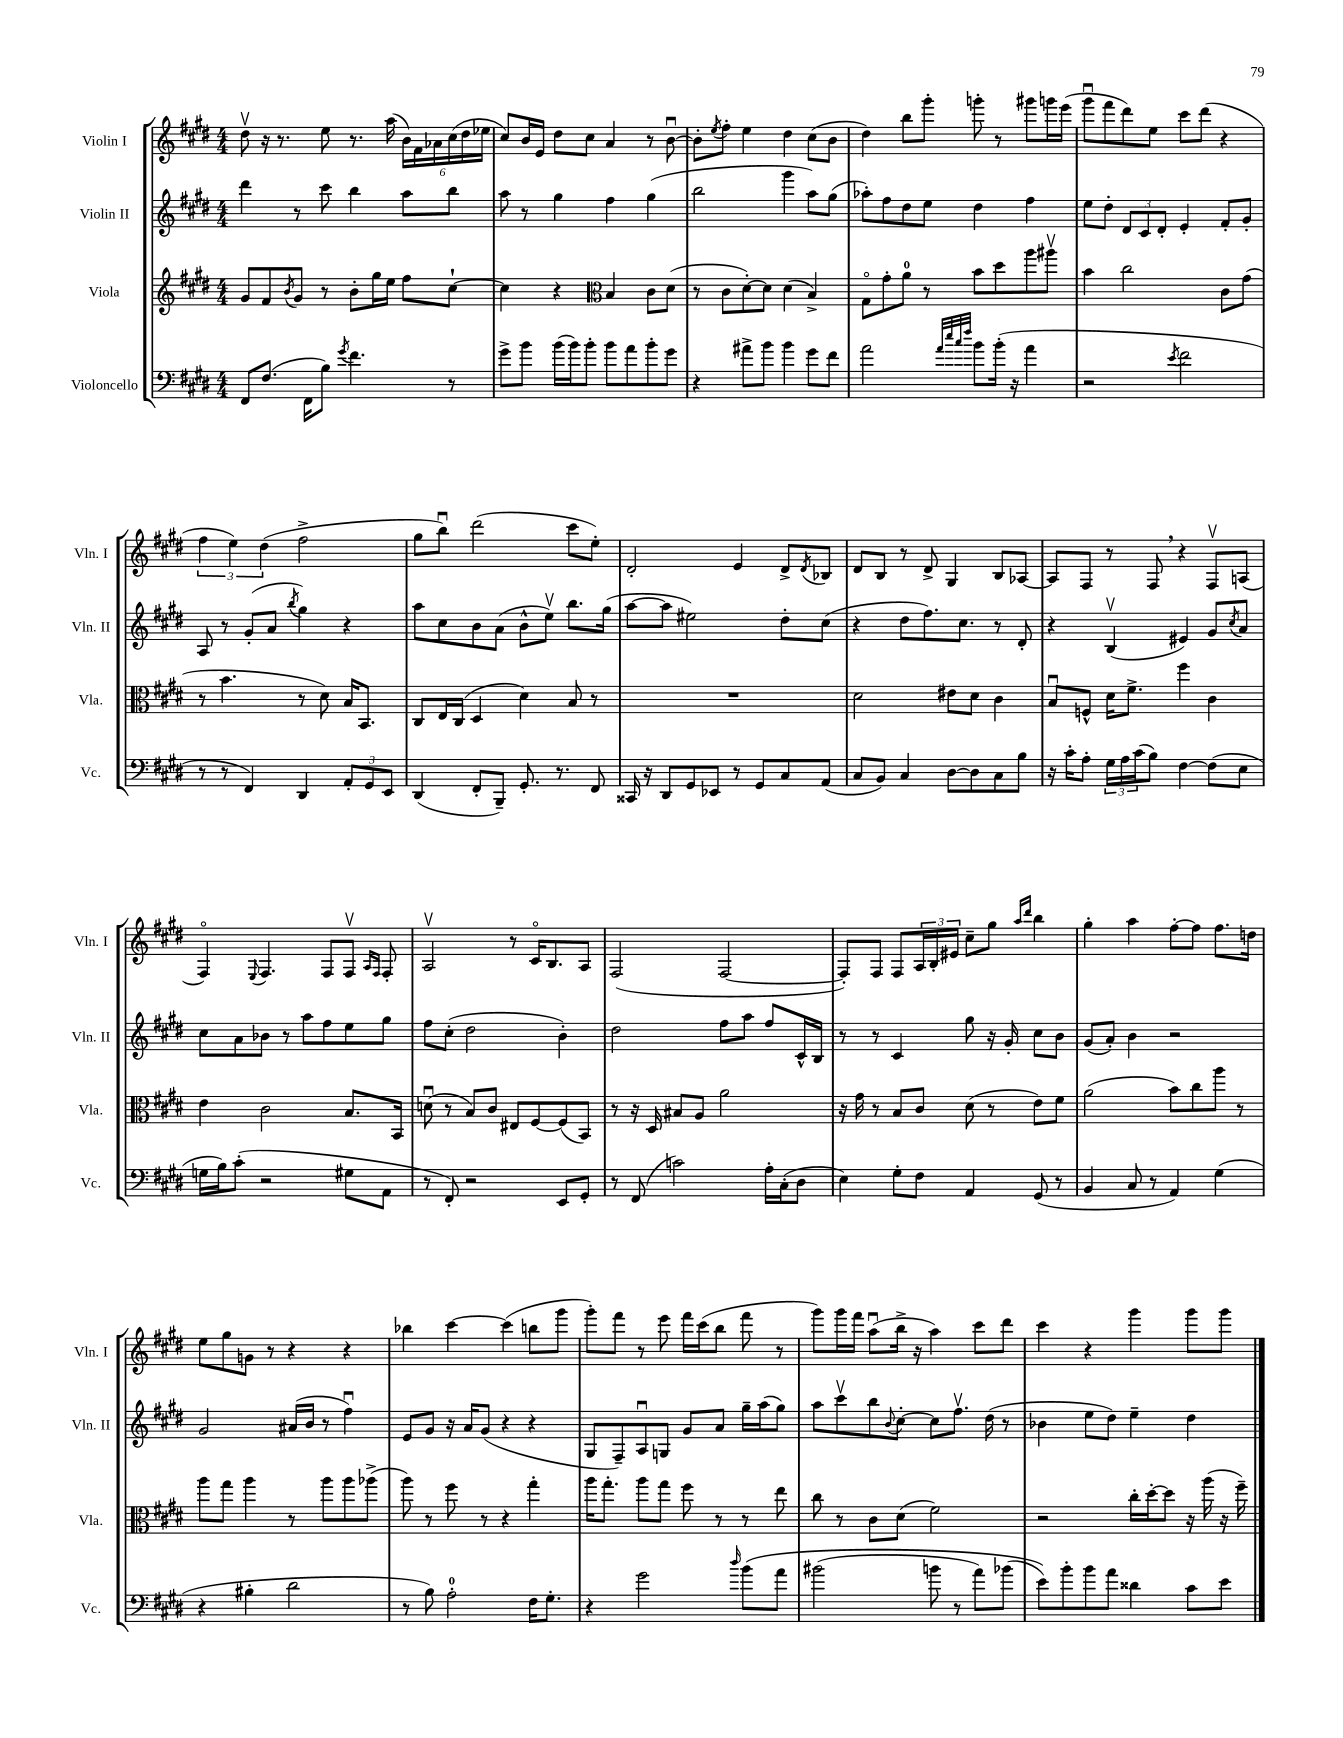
<<
\new StaffGroup <<
\new Staff = "s0" \with { instrumentName = "Violin I" shortInstrumentName = "Vln. I" } {
    \clef treble \key e \major \numericTimeSignature \time 4/4
    dis''8\upbow r16 r8. e''8 r8. a''16( \tuplet 6/4 { b'16) fis'16 aes'16 cis''16( dis''16 ees''16 } |
    cis''8) b'16 e'16 dis''8 cis''8 a'4 r8 b'8~\downbow |
    b'8-. \acciaccatura { e''8 } fis''8-. e''4 dis''4 cis''8( b'8 |
    dis''4) b''8 gis'''8-. g'''8-. r8 gis'''8 g'''16 e'''16( |
    gis'''8\downbow fis'''8 dis'''8) e''8 cis'''8 dis'''8( r4 |
    \tuplet 3/2 { fis''4 e''4) dis''4( } fis''2-> |
    gis''8 b''8\downbow) dis'''2( cis'''8 e''8-.) |
    dis'2-. e'4 dis'8-> \acciaccatura { dis'8 } bes8 |
    dis'8 b8 r8 dis'8-> gis4 b8 aes8~ |
    aes8 fis8 r8 fis8 \breathe r4 fis8\upbow a8( |
    fis4\flageolet) \appoggiatura { e8 } fis4. fis8 fis8\upbow \grace { a16 fis16 } fis8-. |
    a2\upbow r8 cis'16\flageolet b8. a8 |
    fis2( fis2~ |
    fis8-.) fis8 fis8 \tuplet 3/2 { a16 b16-. eis'16 } cis''8-- gis''8 \grace { a''16 dis'''16 } b''4 |
    gis''4-. a''4 fis''8~-. fis''8 fis''8. d''16 |
    e''8 gis''8 g'8 r8 r4 r4 |
    bes''4 cis'''4~ cis'''4( b''8 gis'''8 |
    gis'''8-.) fis'''8 r8 e'''8 fis'''16 cis'''16( b''8 fis'''8 r8 |
    gis'''8) gis'''16 fis'''16 a''8\downbow( b''16-> r16 a''4) cis'''8 dis'''8 |
    cis'''4 r4 gis'''4 gis'''8 gis'''8 \bar "|." |
}
\new Staff = "s1" \with { instrumentName = "Violin II" shortInstrumentName = "Vln. II" } {
    \clef treble \key e \major \numericTimeSignature \time 4/4
    dis'''4 r8 cis'''8 b''4 a''8 b''8 |
    a''8 r8 gis''4 fis''4 gis''4( |
    b''2 gis'''4 a''8) gis''8( |
    aes''8-.) fis''8 dis''8 e''8 dis''4 fis''4 |
    e''8 dis''8-. \tuplet 3/2 { dis'8 cis'8 dis'8-. } e'4-. fis'8-. gis'8-. |
    a8 r8 gis'8-.( a'8 \acciaccatura { b''8 } gis''4) r4 |
    a''8 cis''8 b'8 a'8( b'8-^ e''8\upbow) b''8. gis''16( |
    a''8~ a''8 eis''2) dis''8-. cis''8( |
    r4 dis''8 fis''8.) cis''8. r8 dis'8-. |
    r4 b4\upbow( eis'4) gis'8 \acciaccatura { cis''8 } a'8 |
    cis''8 a'8 bes'8 r8 a''8 fis''8 e''8 gis''8 |
    fis''8 cis''8-.( dis''2 b'4-.) |
    dis''2 fis''8 a''8 fis''8 cis'16-^ b16 |
    r8 r8 cis'4 gis''8 r16 gis'16-. cis''8 b'8 |
    gis'8( a'8-.) b'4 r2 |
    gis'2 ais'16( b'16 r8 fis''4\downbow) |
    e'8 gis'8 r16 a'16 gis'8( r4 r4 |
    gis8 fis8--) a8\downbow g8 gis'8 a'8 gis''16-- a''16( gis''8) |
    a''8 cis'''8\upbow b''8 \appoggiatura { b'8 } cis''8~-. cis''8 fis''8.\upbow dis''16( r8 |
    bes'4 e''8 dis''8) e''4-- dis''4 \bar "|." |
}
\new Staff = "s2" \with { instrumentName = "Viola" shortInstrumentName = "Vla." } {
    \clef treble \key e \major \numericTimeSignature \time 4/4
    gis'8 fis'8 \acciaccatura { b'8 } gis'8 r8 b'8-. gis''16 e''16 fis''8 cis''8~-! |
    cis''4 r4 \clef alto b4 cis'8 dis'8( |
    r8 cis'8 dis'8~-.) dis'8 dis'4( b4->) |
    gis8\flageolet gis'8-. a'8-0 r8 b'8 dis''8 a''8 ais''8\upbow |
    b'4 cis''2 cis'8 gis'8( |
    r8 b'4. r8 dis'8) b16 b,8. |
    cis8 e16 cis16( dis4 dis'4) b8 r8 |
    R1 |
    dis'2 eis'8 dis'8 cis'4 |
    b8\downbow f8-^ dis'16 fis'8.-> fis''4 cis'4 |
    e'4 cis'2 b8. b,16 |
    d'8\downbow( r8 b8) cis'8 eis8 fis8~ fis8( b,8) |
    r8 r16 dis16 bis8 a8 a'2 |
    r16 gis'16 r8 b8 cis'8 dis'8( r8 e'8) fis'8 |
    a'2( b'8) cis''8 a''8 r8 |
    a''8 gis''8 a''4 r8 a''8 a''8 aes''8->( |
    a''8) r8 fis''8 r8 r4 gis''4-. |
    a''16 gis''8.-. a''8 gis''8 fis''8 r8 r8 e''8 |
    cis''8 r8 cis'8 dis'8( fis'2) |
    r2 cis''16-. dis''16~-. dis''8 r16 a''16( r16 fis''16--) \bar "|." |
}
\new Staff = "s3" \with { instrumentName = "Violoncello" shortInstrumentName = "Vc." } {
    \clef bass \key e \major \numericTimeSignature \time 4/4
    fis,8 fis8.( fis,16 b8) \acciaccatura { gis'8 } fis'4. r8 |
    gis'8-> b'8 b'16( b'16) b'8-. b'8 a'8 b'8-. gis'8 |
    r4 ais'8-> b'8 b'4 gis'8 fis'8 |
    a'2 \grace { a'32 e''32 cis''32 fis''32 } b'8 b'16-.( r16 a'4 |
    r2 \acciaccatura { e'8 } fis'2 |
    r8 r8 fis,4) dis,4 \tuplet 3/2 { a,8-. gis,8 e,8 } |
    dis,4( fis,8-. b,,8--) gis,8.-. r8. fis,8 |
    cisis,16 r16 dis,8 gis,8 ees,8 r8 gis,8 cis8 a,8( |
    cis8 b,8) cis4 dis8~ dis8 cis8 b8 |
    r16 cis'16-. a8-. \tuplet 3/2 { gis16 a16 cis'16( } b8) fis4~ fis8( e8 |
    g16 b16) cis'8-.( r2 gis8 a,8 |
    r8 fis,8-.) r2 e,8 gis,8-. |
    r8 fis,8( c'2) a16-. cis16-.( dis8 |
    e4) gis8-. fis8 a,4 gis,8( r8 |
    b,4 cis8 r8 a,4) gis4( |
    r4 bis4-. dis'2 |
    r8 b8) a2-0-. fis16 gis8.-. |
    r4 gis'2 \grace { dis''16 } b'8\( a'8 |
    bis'2( b'8 r8 a'8) bes'8( |
    e'8)\) b'8-. b'8 a'8 disis'4 cis'8 e'8 \bar "|." |
}
>>
>>
\layout { \context { \Score \remove "Bar_number_engraver" } }
